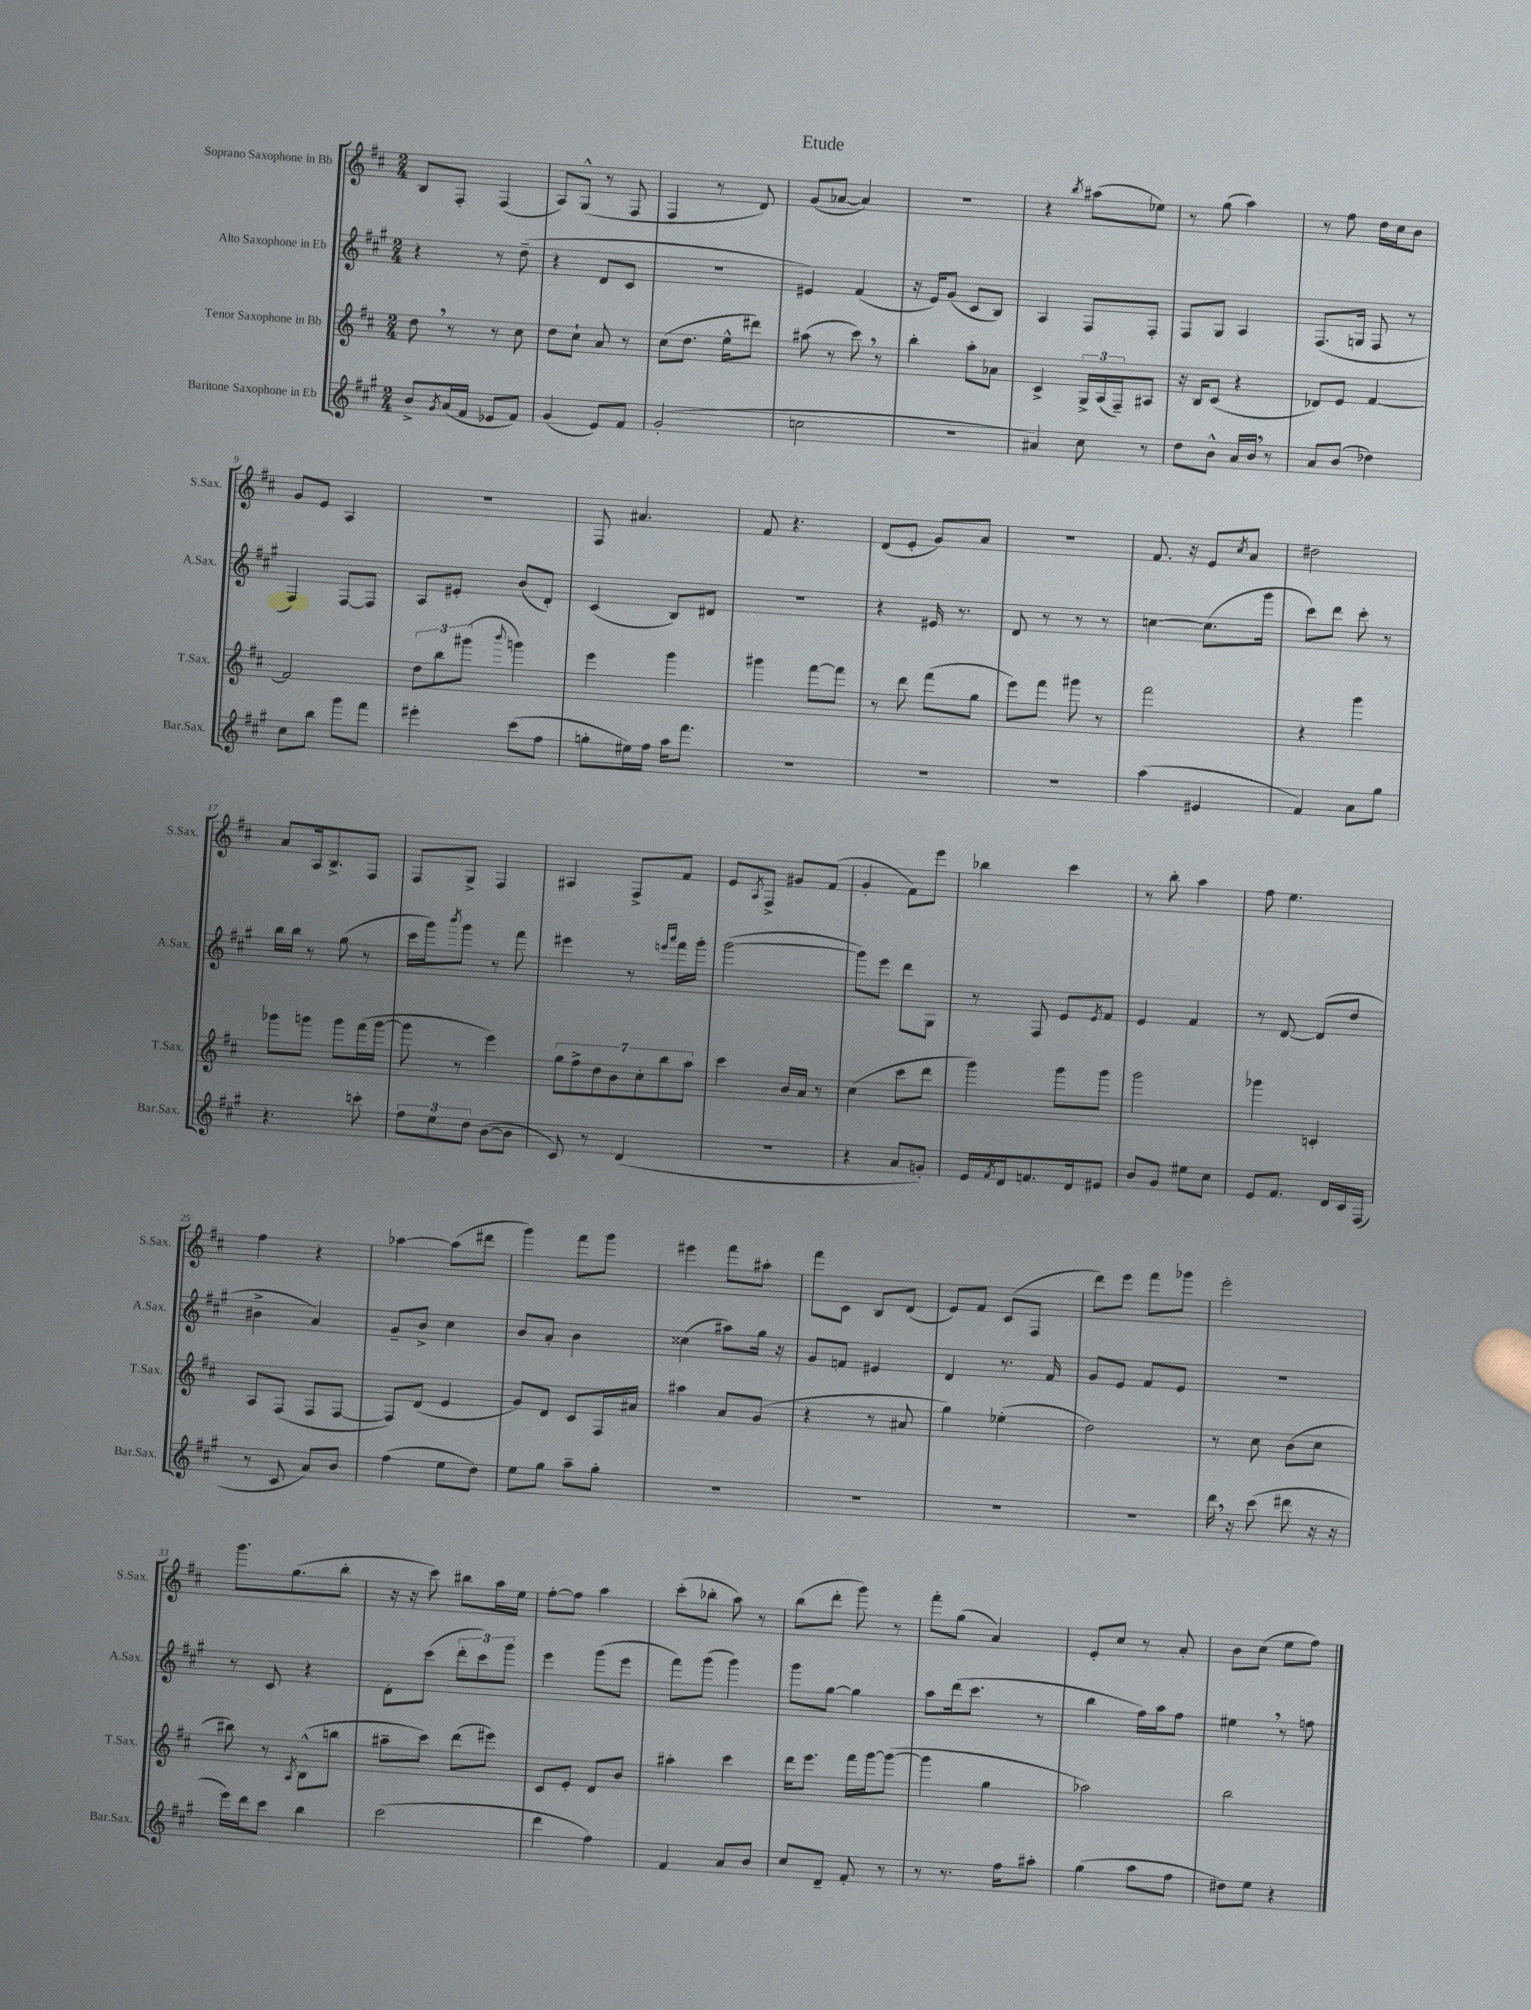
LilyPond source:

\header { title = "Etude" }
<<
\new StaffGroup <<
\new Staff = "s0" \with { instrumentName = "Soprano Saxophone in Bb" shortInstrumentName = "S.Sax." } {
    \clef treble \key d \major \numericTimeSignature \time 2/4
    b8 fis8-. fis4( |
    a8) g8-^( r8 fis8 |
    fis4 r8 d'8) |
    g'8( aes'8~ aes'4) |
    r2 |
    r4 \acciaccatura { b''8 } ais''8( ees''8) |
    r8 g''8( a''4) |
    r8 fis''8 d''16 cis''16 b'8 |
    g'8 e'8 a4 |
    r2 |
    fis8 ais'4. |
    fis'8 r4. |
    d'8( e'8-. g'8) a'8 |
    r2 |
    fis'8. r16 e'8 \acciaccatura { cis''8 } a'8 |
    dis''2 |
    a'8 a16 b8.-> fis8 |
    fis8 g8-> fis4 |
    ais4 fis8-> fis'8 |
    e'8 \acciaccatura { a8 } fis8-> gis'8 fis'8( |
    g'4-. fis'8) e'''8 |
    bes''4 cis'''4 |
    r8 b''8-. a''4 |
    fis''8 e''4. |
    fis''4 r4 |
    aes''4~ aes''8( dis'''8 |
    g'''4) fis'''8 g'''8 |
    eis'''4 fis'''8 ais''8-. |
    fis'''8 cis'8 b8 d'8( |
    e'8) fis'8 cis'8( fis8 |
    d'''8) e'''8 fis'''8 ges'''8 |
    e'''2-. |
    g'''8. g''8.( b''8-. |
    r16 r16 cis'''8) bis''8 a''16 e''16 |
    fis''8~-. fis''8 a''4 |
    cis'''8-.( bes''8-. a''8) r8 |
    b''8( d'''8-. g'''8) r8 |
    fis'''8-. g''8( a'4) |
    e'8-. cis''8 r8 a'8-. |
    b'8 cis''8( e''8 fis''8) \bar "|." |
}
\new Staff = "s1" \with { instrumentName = "Alto Saxophone in Eb" shortInstrumentName = "A.Sax." } {
    \clef treble \key a \major \numericTimeSignature \time 2/4
    r4 r8 d''8--( |
    r4 d'8 cis'8 |
    R2 |
    eis'4) fis'4( |
    r16 e'16) gis'8( cis'8 b8) |
    a4 fis8 fis8-. |
    fis8 gis8 a4 |
    fis8.( g16 fis8 r8 |
    fis4) fis8~ fis8 |
    a8 eis'8-. b'8( d'8-.) |
    cis'4( b8) dis'8 |
    R2 |
    r4 eis'16 r8. |
    d'8 r8 r8 r8 |
    c''4~ c''8.( gis'''16 |
    cis'''8) d'''8 cis'''8-. r8 |
    b''16 b''16 r8 gis''8( r8 |
    cis'''16 gis'''16) \acciaccatura { b'''8 } gis'''8 r8 fis'''8 |
    eis'''4 r8 \grace { e'''16 a'''16 } fis'''16 gis'''16-. |
    gis'''2~( |
    gis'''8) e'''8 d'''8 gis8 |
    r8 fis8 e'8 \acciaccatura { e'8 } fis'8 |
    e'4 fis'4 |
    r8 d'8~ d'8( d''8 |
    bis'4-> a'4) |
    gis'8-- b'8-> cis''4 |
    b'8 a'8-. b'4 |
    cisis''4( ais''8) gis''16 r16 |
    gis'8 f'8 eis'4 |
    d'4 r8. fis'16 |
    gis'8 e'8 fis'8 e'8 |
    r2 |
    r8 cis'8 r4 |
    d'8-. cis'''8( \tuplet 3/2 { d'''8-. cis'''8) gis'''8 } |
    e'''4 gis'''8( e'''8 |
    fis'''8) gis'''8( gis'''4) |
    gis'''8 gis''8~ gis''4 |
    a''8 d'''16( cis'''8. r8 |
    b''4 fis''16) a''16 fis''8 |
    eis''4 \breathe r8 f''8 \bar "|." |
}
\new Staff = "s2" \with { instrumentName = "Tenor Saxophone in Bb" shortInstrumentName = "T.Sax." } {
    \clef treble \key d \major \numericTimeSignature \time 2/4
    d''8 \breathe r8 r8 cis''8 |
    d''8 cis''8-! a'8 r8 |
    cis''8( d''8. e''16-^ dis'''8) |
    ais''8( r8 cis'''8) \breathe r8 |
    b''4-. a''8-. aes'8 |
    cis'4-> \tuplet 3/2 { g16-> a16( fis16--) } ais8 |
    r16 b16 cis'8( r4 |
    des'8) e'8 fis'4~ |
    fis'2 |
    \tuplet 3/2 { d''8 b''8 gis'''8( } \appoggiatura { b'''8 } g'''4) |
    e'''4 g'''4 |
    gis'''4 fis'''8~ fis'''8 |
    r8 d'''8 fis'''8( g''8 |
    e'''8) fis'''8 gis'''8 r8 |
    fis'''2 |
    r4 g'''4 |
    ges'''8 g'''8 g'''8 fis'''16( g'''16~ |
    g'''8 r8 e'''4) |
    \tuplet 7/4 { g''8 fis''8-> d''8 b'8 cis''8-. b''8 a''8 } |
    cis'''4 b'16 a'16 r8 |
    cis''4( cis'''8 d'''8 |
    g'''4) g'''8 g'''8 |
    g'''2 |
    ges'''4 c'4-. |
    a8 fis8( fis8 fis8~ |
    fis8) d'8( e'4 |
    g'8) d'8 cis'8 fis16 ais'16 |
    ais''4 a'8 g'8( |
    r4 r8 ais'8 |
    g''4) ees''4-.( |
    d''2) |
    r8 cis''8 b'8( cis''8 |
    bis''8) r8 \acciaccatura { a8 } b8-^( b''8 |
    ais''8-- cis'''8) d'''8( eis'''8) |
    cis'8 e'8-. d'8 b'8 |
    ais''4-. cis'''4 |
    d'''16 e'''8. fis'''16 g'''16~ g'''8~( |
    g'''4 g''4 |
    aes''2) |
    b''2 \bar "|." |
}
\new Staff = "s3" \with { instrumentName = "Baritone Saxophone in Eb" shortInstrumentName = "Bar.Sax." } {
    \clef treble \key a \major \numericTimeSignature \time 2/4
    b'8-> \acciaccatura { gis'8 } a'16( fis'16 ees'8 fis'8) |
    gis'4( e'8) fis'8 |
    gis'2-.( |
    c''2 |
    r2 |
    ais'4) cis''8 r8 |
    d''8 b'8-^ a'16 b'16 \breathe r8 |
    a'8 b'8( des''4) |
    cis''8 b''8 gis'''8 fis'''8 |
    eis'''4-. cis'''8( fis''8 |
    g''8-. eis''16) fis''16 a''16 fis'''8. |
    R2 |
    R2 |
    R2 |
    a''4( eis'4 |
    fis'4) a'8 gis''8 |
    r4. c'''8-. |
    \tuplet 3/2 { fis''8 e''8 d''8 } b'8~( b'8 |
    cis'8) r8 d'4( |
    r2 |
    r4 a'8 g'8-.) |
    e'16 \acciaccatura { fis'8 } d'16 f'8. d'16 eis'8 |
    b'8 gis'8 eis''8 cis''8 |
    e'8 fis'8. d'16 cis'16 fis16( |
    r8 cis'8 a'8) b'8 |
    fis''4( e''8 d''8) |
    e''8 gis''8 a''8-- gis''8-. |
    R2 |
    R2 |
    R2 |
    R2 |
    d'''16 \breathe r16 cis'''8( dis'''8 r16 r16 |
    e'''16) d'''16 cis'''8 b''4 |
    cis'''2( |
    d'''4 fis''4) |
    fis'4 a'8 b'8 |
    cis''8 d'8-- fis'8-. r8 |
    r8 r8. fis''16 ais''8-. |
    gis''4( a''8 fis''8 |
    dis''8) e''8 r4 \bar "|." |
}
>>
>>
